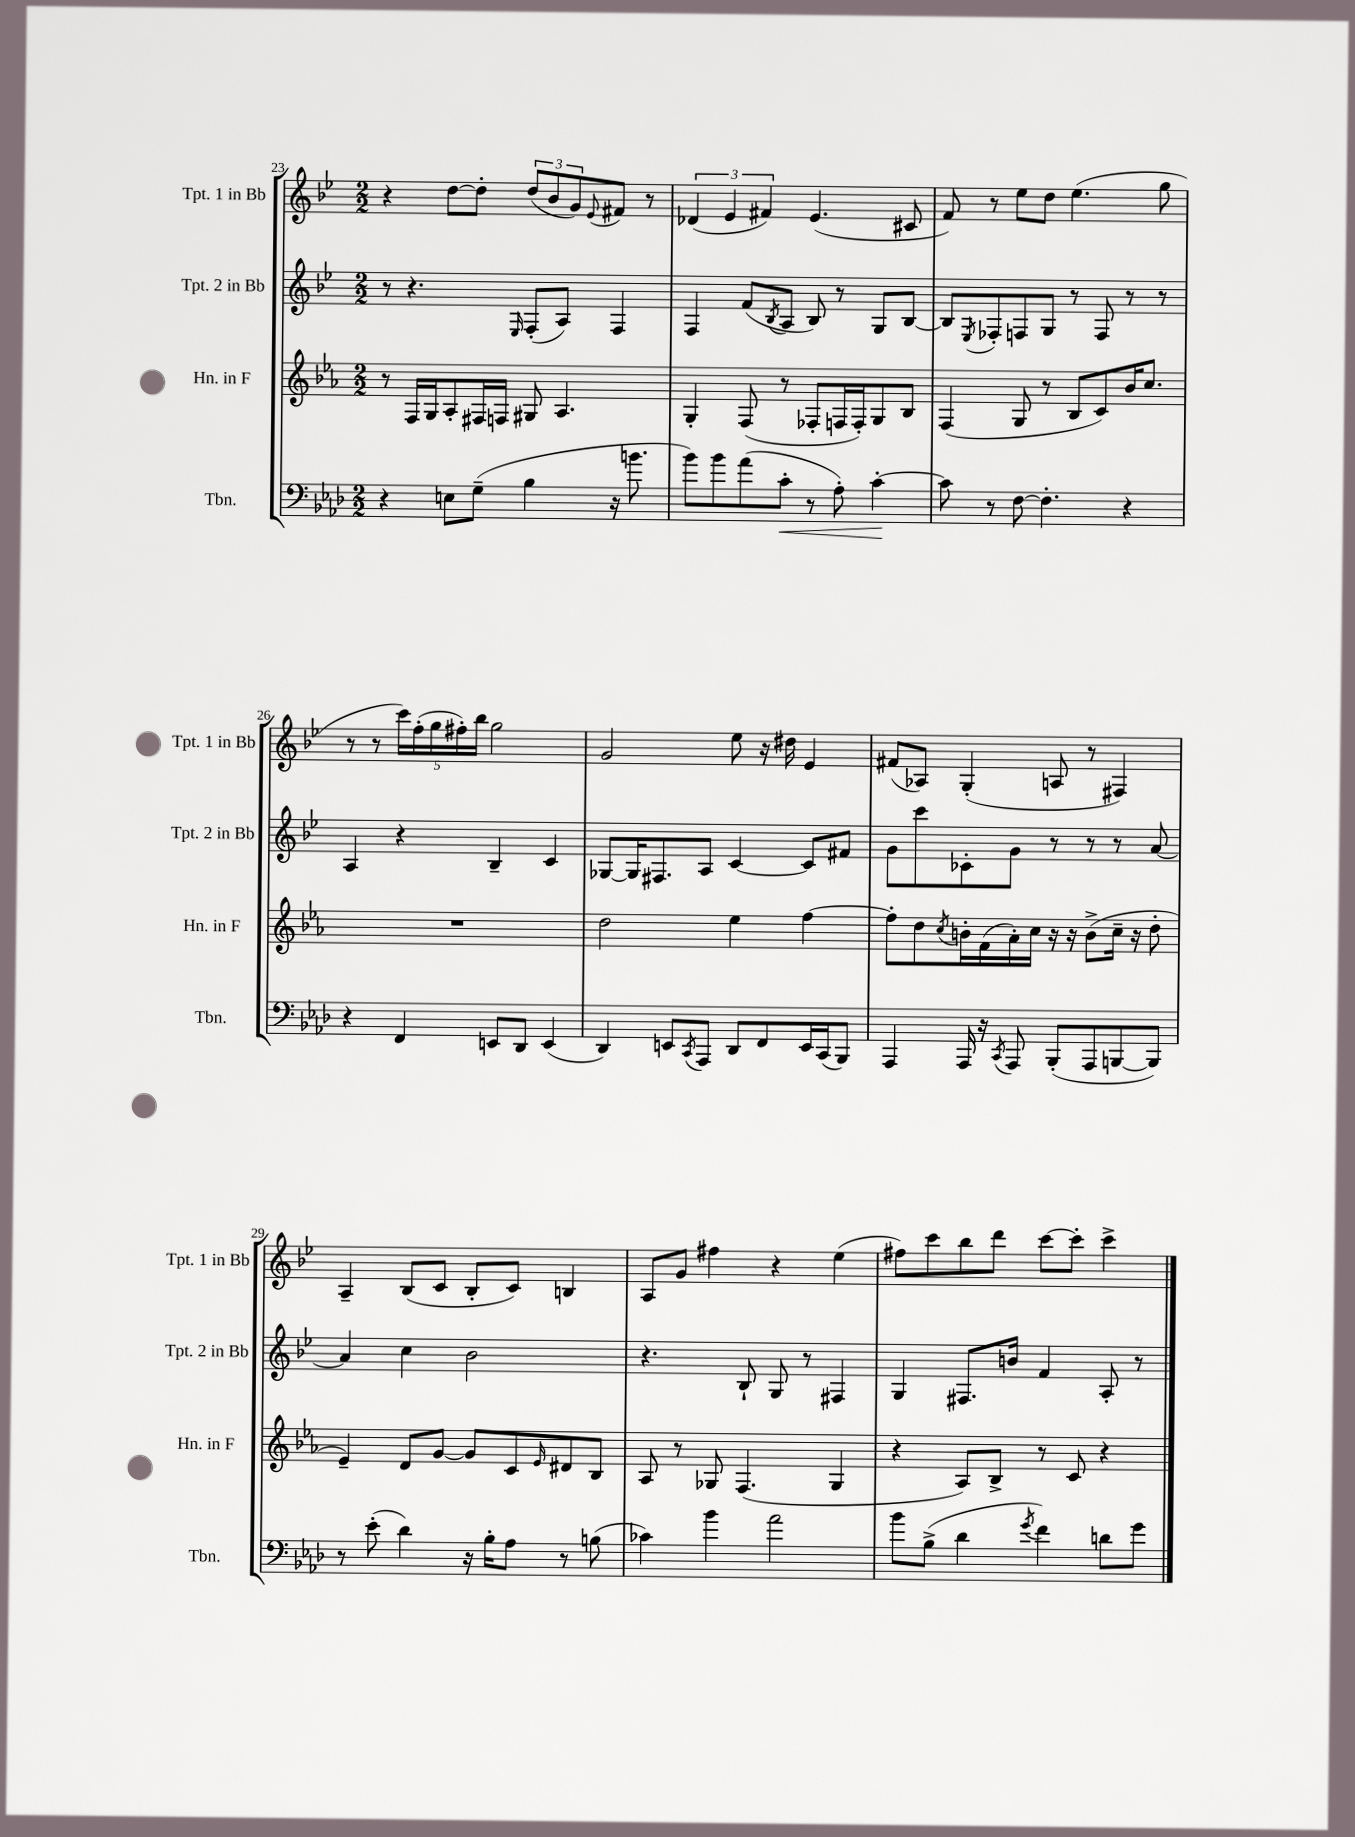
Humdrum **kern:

**kern	**dynam	**kern	**kern	**kern
*part4	*part4	*part3	*part2	*part1
*staff4	*staff4	*staff3	*staff2	*staff1
*I"Tbn.	*	*I"Hn. in F	*I"Tpt. 2 in Bb	*I"Tpt. 1 in Bb
*I'Tbn.	*	*I'Hn. in F	*I'Tpt. 2 in Bb	*I'Tpt. 1 in Bb
*clefF4	*	*clefG2	*clefG2	*clefG2
*k[b-e-a-d-]	*	*k[b-e-a-]	*k[b-e-]	*k[b-e-]
*M2/2	*	*M2/2	*M2/2	*M2/2
=23	=23	=23	=23	=23
4r	.	8r	8r	4r
.	.	16F/LL	4.r	.
.	.	16G/J	.	.
8En\L	.	8A-'/	.	[8dd\L
(8G~\J	.	16F#X/L	.	8dd'\J]
.	.	16Fn/JJ	.	.
.	.	.	16qqE-/	.
4B-\	.	8G#X/	(8F'/L	(12dd/L
.	.	.	.	12b-/
.	.	4.A-/	8A/J)	.
.	.	.	.	12g/)
.	.	.	.	8qqe-/
16r	.	.	4F/	8f#X/J
8.bn\	.	.	.	.
.	.	.	.	8r
=24	=24	=24	=24	=24
8b-\L)	.	4G'/	4F/	(6d-X/
8b-\	.	.	.	.
.	.	.	.	6e-/
(8a-\	.	(8F/	(8f/L	.
.	.	.	.	6f#X/)
.	.	.	8qB-/	.
!	!LO:HP:b	!	!	!
8c'\J	<	8r	8A/J	.
8r	.	8F-X'/L	8B-/)	(4.e-/
8A-'\)	.	16Fn/L	8r	.
.	.	16F'/J)	.	.
[4c'\	.	8G/	8G/L	.
.	.	8B-/J	[8B-/J	8c#X/
.	[	.	.	.
=25	=25	=25	=25	=25
8c\]	.	(4F/	8B-/L]	8f/)
.	.	.	8qE-/	.
8r	.	.	8F-X'/	8r
[8F\	.	8G/	8Fn/	8ee-\L
4.F'\]	.	8r	8G/J	8dd\J
.	.	8B-/L	8r	(4.ee-\
.	.	8c/)	8F/	.
4r	.	16b-/K	8r	.
.	.	8.cc/J	.	.
.	.	.	8r	8gg\
!!LO:LB:g=z
=26	=26	=26	=26	=26
4r	.	1r	4A/	8r
.	.	.	.	8r
4FF/	.	.	4r	20ccc\LL)
.	.	.	.	(20ff'\
.	.	.	.	20gg\
.	.	.	.	20ff#X'\)
.	.	.	.	20bb-\JJ
8EEn/L	.	.	4B-~/	2gg\
8DD-/J	.	.	.	.
(4EE/	.	.	4c/	.
=27	=27	=27	=27	=27
4DD-/)	.	2dd\	[8G-X/L	2g/
.	.	.	16G-/K]	.
.	.	.	8.F#X/	.
8EEn/L	.	.	.	.
8qCC/	.	.	.	.
8AAA-/J	.	.	8A/J	.
8DD-/L	.	4ee-\	[4c/	8ee-\
8FF/	.	.	.	16r
.	.	.	.	16dd#X\
16EE/L	.	[4ff\	8c/L]	4e-/
(16CC/J	.	.	.	.
8BBB-/J)	.	.	8f#X/J	.
=28	=28	=28	=28	=28
4AAA-/	.	8ff'\L]	8g\L	(8f#X/L
.	.	8dd\	8ccc\	8A-X/J)
.	.	8qcc/	.	.
16AAA-/	.	16bn'\L	8c-X'\	(4G'/
16r	.	(16f\	.	.
8qCC/	.	.	.	.
8AAA-/	.	16a-'\)	8g\J	.
.	.	16cc\JJ	.	.
(8BBB-'/L	.	16r	8r	8An/
.	.	16r	.	.
8AAA-/	.	(8b^\L	8r	8r
[8BBBn/	.	16cc~\Jk	8r	4F#X/)
.	.	16r	.	.
8BBB/J])	.	8dd'\	[8a/	.
!!LO:LB:g=z
=29	=29	=29	=29	=29
8r	.	4e-~/)	4a/]	4A~/
(8e-'\	.	.	.	.
4d-\)	.	8d/L	4cc\	(8B-/L
.	.	[8g/J	.	8c/J
16r	.	8g/L]	2b-\	8B-'/L
16B-'\KL	.	.	.	.
8A-\J	.	8c/	.	8c/J)
.	.	16qqe-/	.	.
8r	.	8d#X/	.	4Bn/
(8Bn\	.	8B-/J	.	.
=30	=30	=30	=30	=30
4c-X\)	.	8A-/	4.r	8A/L
.	.	8r	.	8g/J
4b-\	.	8G-X/	.	4ff#X\
.	.	(4.F/	8B-`/	.
2a-\	.	.	8G/	4r
.	.	.	8r	.
.	.	4G-/	4F#X/	(4ee-\
=31	=31	=31	=31	=31
8b-\L	.	4r	4G/	8ff#X\L)
(8B-^\J	.	.	.	8ccc\
4d-\	.	8A-/L)	8.F#X/L	8bb-\
.	.	8B-^/J	.	8ddd\J
.	.	.	16bn/Jk	.
8qg/	.	.	.	.
4f\)	.	8r	4f/	[8ccc\L
.	.	8c/	.	8ccc'\J]
8dn\L	.	4r	8A'/	4ccc^\
8g\J	.	.	8r	.
==	==	==	==	==
*-	*-	*-	*-	*-
